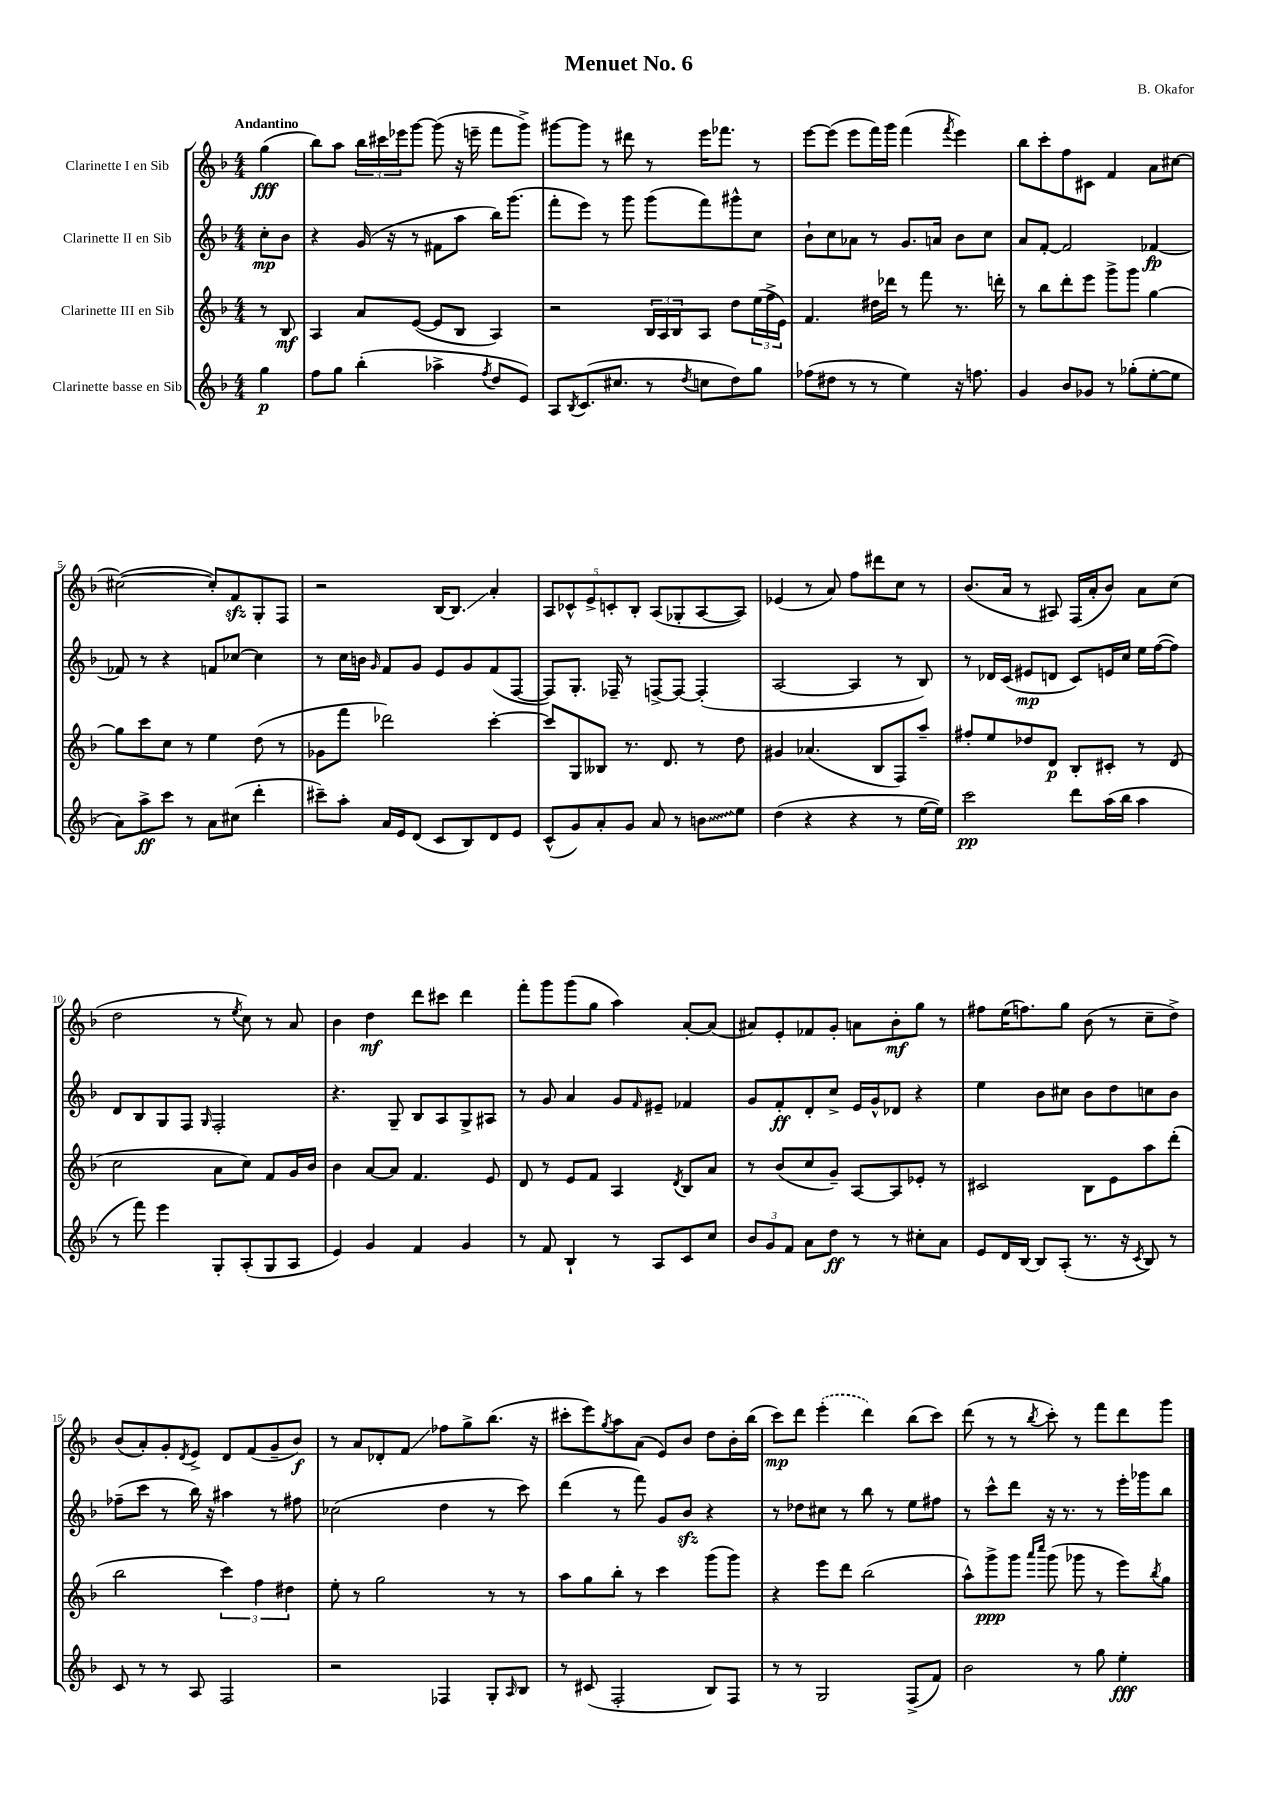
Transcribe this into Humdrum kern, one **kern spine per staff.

**kern	**kern	**kern	**kern
*staff4	*staff3	*staff2	*staff1
*clefG2	*clefG2	*clefG2	*clefG2
*k[b-]	*k[b-]	*k[b-]	*k[b-]
*M4/4	*M4/4	*M4/4	*M4/4
4gg	8r	8cc'	(4gg
.	8B-	8b-	.
=	=	=	=
8ff	4A	4r	8bb-)
8gg	.	.	8aa
(4bb-'	8a	(16g	24bb-
.	.	.	24ccc#
.	.	16r	.
.	.	.	24eee-
.	([8e	8r	[8ggg
4aa-^	8e]	8f#	(8ggg]
.	8B-	8aa	16r
.	.	.	16eee~
8qff	.	.	.
8dd	4A)	16bb-)	8fff
.	.	(8.ggg	.
8e)	.	.	8ggg^)
=	=	=	=
8A	2r	8fff'	[8ggg#
8qB-	.	.	.
(8.c	.	8eee)	8ggg#]
.	.	8r	8r
8.cc#	.	.	.
.	.	8ggg	8ddd#
8r	24B-	(8ggg	8r
.	24A	.	.
.	24B-	.	.
8qdd	.	.	.
8cc	8A	8fff)	16eee
.	.	.	8.fff-
8dd)	8dd	8ggg#^^	.
8gg	(24ee	8cc	8r
.	24ff^	.	.
.	24e)	.	.
=	=	=	=
(8ff-	4.f	8b-`	[8eee
8dd#	.	8cc	(8eee]
8r	.	8a-	8eee
8r	16dd#	8r	16fff)
.	16ddd-	.	16ggg
4ee)	8r	8.g	(4fff
.	8fff	.	.
.	.	16a	.
.	.	.	8qfff
16r	8.r	8b-	4eee)
8.ff	.	.	.
.	.	8cc	.
.	16ddd'	.	.
=	=	=	=
4g	8r	8a	8bb-
.	8bb-	[8f'	8ccc'
8b-	8ddd'	2f]	8ff
8g-	8eee	.	8c#
8r	8ggg^	.	4f
(8gg-'	8ggg	.	.
[8ee'	[4gg	[4f-	8a
8ee]	.	.	[8cc#
=	=	=	=
8a)	8gg]	8f-]	(2cc#_
8aa^	8ccc	8r	.
8ccc	8cc	4r	.
8r	8r	.	.
8a	4ee	8f	8cc#'])
(8cc#	.	[8cc-	8f
4ddd'	(8dd	4cc-]	8G'
.	8r	.	8F
=	=	=	=
8ccc#~)	8g-	8r	2r
8aa'	8fff	16cc	.
.	.	16b	.
.	.	16qqg	.
16a	2ddd-)	8f	.
16e	.	.	.
(8d	.	8g	.
8c	.	8e	[16B-
.	.	.	8.B-]
8B-)	.	8g	.
8d	[4ccc'	(8f	4a'
8e	.	[8F	.
=	=	=	=
(8c^^	8ccc]	8F])	10A
.	.	.	10c-^^
8g)	8G	8.G'	.
.	.	.	10e^
8a'	8B--	.	.
.	.	.	10c'
.	.	16F-~	.
8g	8.r	8r	.
.	.	.	10B-'
8a	.	[8F^	(8A
.	8.d	.	.
8r	.	8F_	8G-'
8b	8r	(4F']	[8A
8ee	8dd	.	8A])
=	=	=	=
(4dd	4g#	[2A	(4e-
4r	(4.a-	.	8r
.	.	.	8a)
4r	.	4A]	8ff
.	8B-	.	8ddd#
8r	8F)	8r	8cc
[16ee	8aa~	8B-)	8r
16ee])	.	.	.
=	=	=	=
2ccc	8ff#'	8r	(8.b-
.	8ee	16d-	.
.	.	(16c	16a
.	8dd-	8e#	8r
.	8d	8d	8A#)
8ddd	8B-'	8c)	(16F
.	.	.	16a'
(16aa	8c#'	16e	8b-)
16bb-	.	16cc	.
4aa	8r	16ee	8a
.	.	([16ff	.
.	(8d	8ff])	(8cc
=	=	=	=
8r	2cc	8d	2dd
8fff)	.	8B-	.
4eee	.	8G	.
.	.	8F	.
.	.	16qqG	.
8G'	8a	2F'	8r
.	.	.	8qee
(8A'	8cc)	.	8cc)
8G	8f	.	8r
8A	16g	.	8a
.	16b-	.	.
=	=	=	=
4e)	4b-	4.r	4b-
4g	[8a	.	4dd
.	8a]	8G~	.
4f	4.f	8B-	8ddd
.	.	8A	8ccc#
4g	.	8G^	4ddd
.	8e	8A#	.
=	=	=	=
8r	8d	8r	8fff'
8f	8r	8g	8ggg
4B-`	8e	4a	(8ggg
.	8f	.	8gg
8r	4A	8g	4aa)
.	.	16qqf	.
8A	.	8e#~	.
.	8qd	.	.
8c	8B-	4f-	[8a'
8cc	8a	.	(8a]
=	=	=	=
12b-	8r	8g	8a#)
12g	.	.	.
.	(8b-	8f'	8e'
12f	.	.	.
8a	8cc	8d'	8f-
8dd	8g~)	8cc^	8g'
8r	[8A	16e	8a
.	.	16g^^	.
8r	8A]	8d-	8b-'
8cc#'	8e-'	4r	8gg
8a	8r	.	8r
=	=	=	=
8e	2c#	4ee	8ff#
16d	.	.	(16ee
[16B-	.	.	8.ff)
8B-]	.	8b-	.
(8A'	.	8cc#	8gg
8.r	8B-	8b-	(8b-
.	8e	8dd	8r
16r	.	.	.
8qc	.	.	.
8B-)	8aa	8cc	8cc~
8r	(8ddd'	8b-	8dd^)
=	=	=	=
8c	2bb-	(8ff-~	(8b-
8r	.	8ccc	8a')
8r	.	8r	8g'
.	.	.	8qd
8A	.	16bb-)	8e^
.	.	16r	.
2F	6ccc)	4aa#	8d
.	.	.	(8f
.	6ff	.	.
.	.	8r	8g~
.	6dd#	.	.
.	.	8ff#	8b-)
=	=	=	=
2r	8ee'	(2cc-	8r
.	8r	.	8a
.	2gg	.	8d-'
.	.	.	8f
4F-	.	4dd	8ff-
.	.	.	8gg^
8G'	8r	8r	(8.bb-
16qqA	.	.	.
8B-	8r	8ccc)	.
.	.	.	16r
=	=	=	=
8r	8aa	(4ddd	8ccc#'
(8c#	8gg	.	8eee)
.	.	.	8qgg
2F'	8bb-'	8r	8aa
.	8r	8fff)	(8a
.	4ccc	8g	8e)
.	.	8b-	8b-
8B-)	(8ggg	4r	8dd
8F	8ggg)	.	16b-'
.	.	.	(16bb-
=	=	=	=
8r	4r	8r	8ccc)
8r	.	8dd-	8ddd
2G	8eee	8cc#	(4eee'
.	8ddd	8r	.
.	(2bb-	8bb-	4ddd)
.	.	8r	.
(8F^	.	8ee	(8bb-
8f)	.	8ff#	8ccc)
=	=	=	=
2b-	8aa^^)	8r	(8ddd
.	8ggg^	8ccc^^	8r
.	8ggg	8ddd	8r
.	16qqaaa	.	.
.	16qqcccc	.	8qbb-
.	(8ggg	16r	8ccc')
.	.	8.r	.
8r	8ggg-	.	8r
8gg	8r	8r	8fff
4ee'	8eee)	16eee'	8ddd
.	.	16ggg-	.
.	8qbb-	.	.
.	8gg	8bb-	8ggg
==	==	==	==
*-	*-	*-	*-
